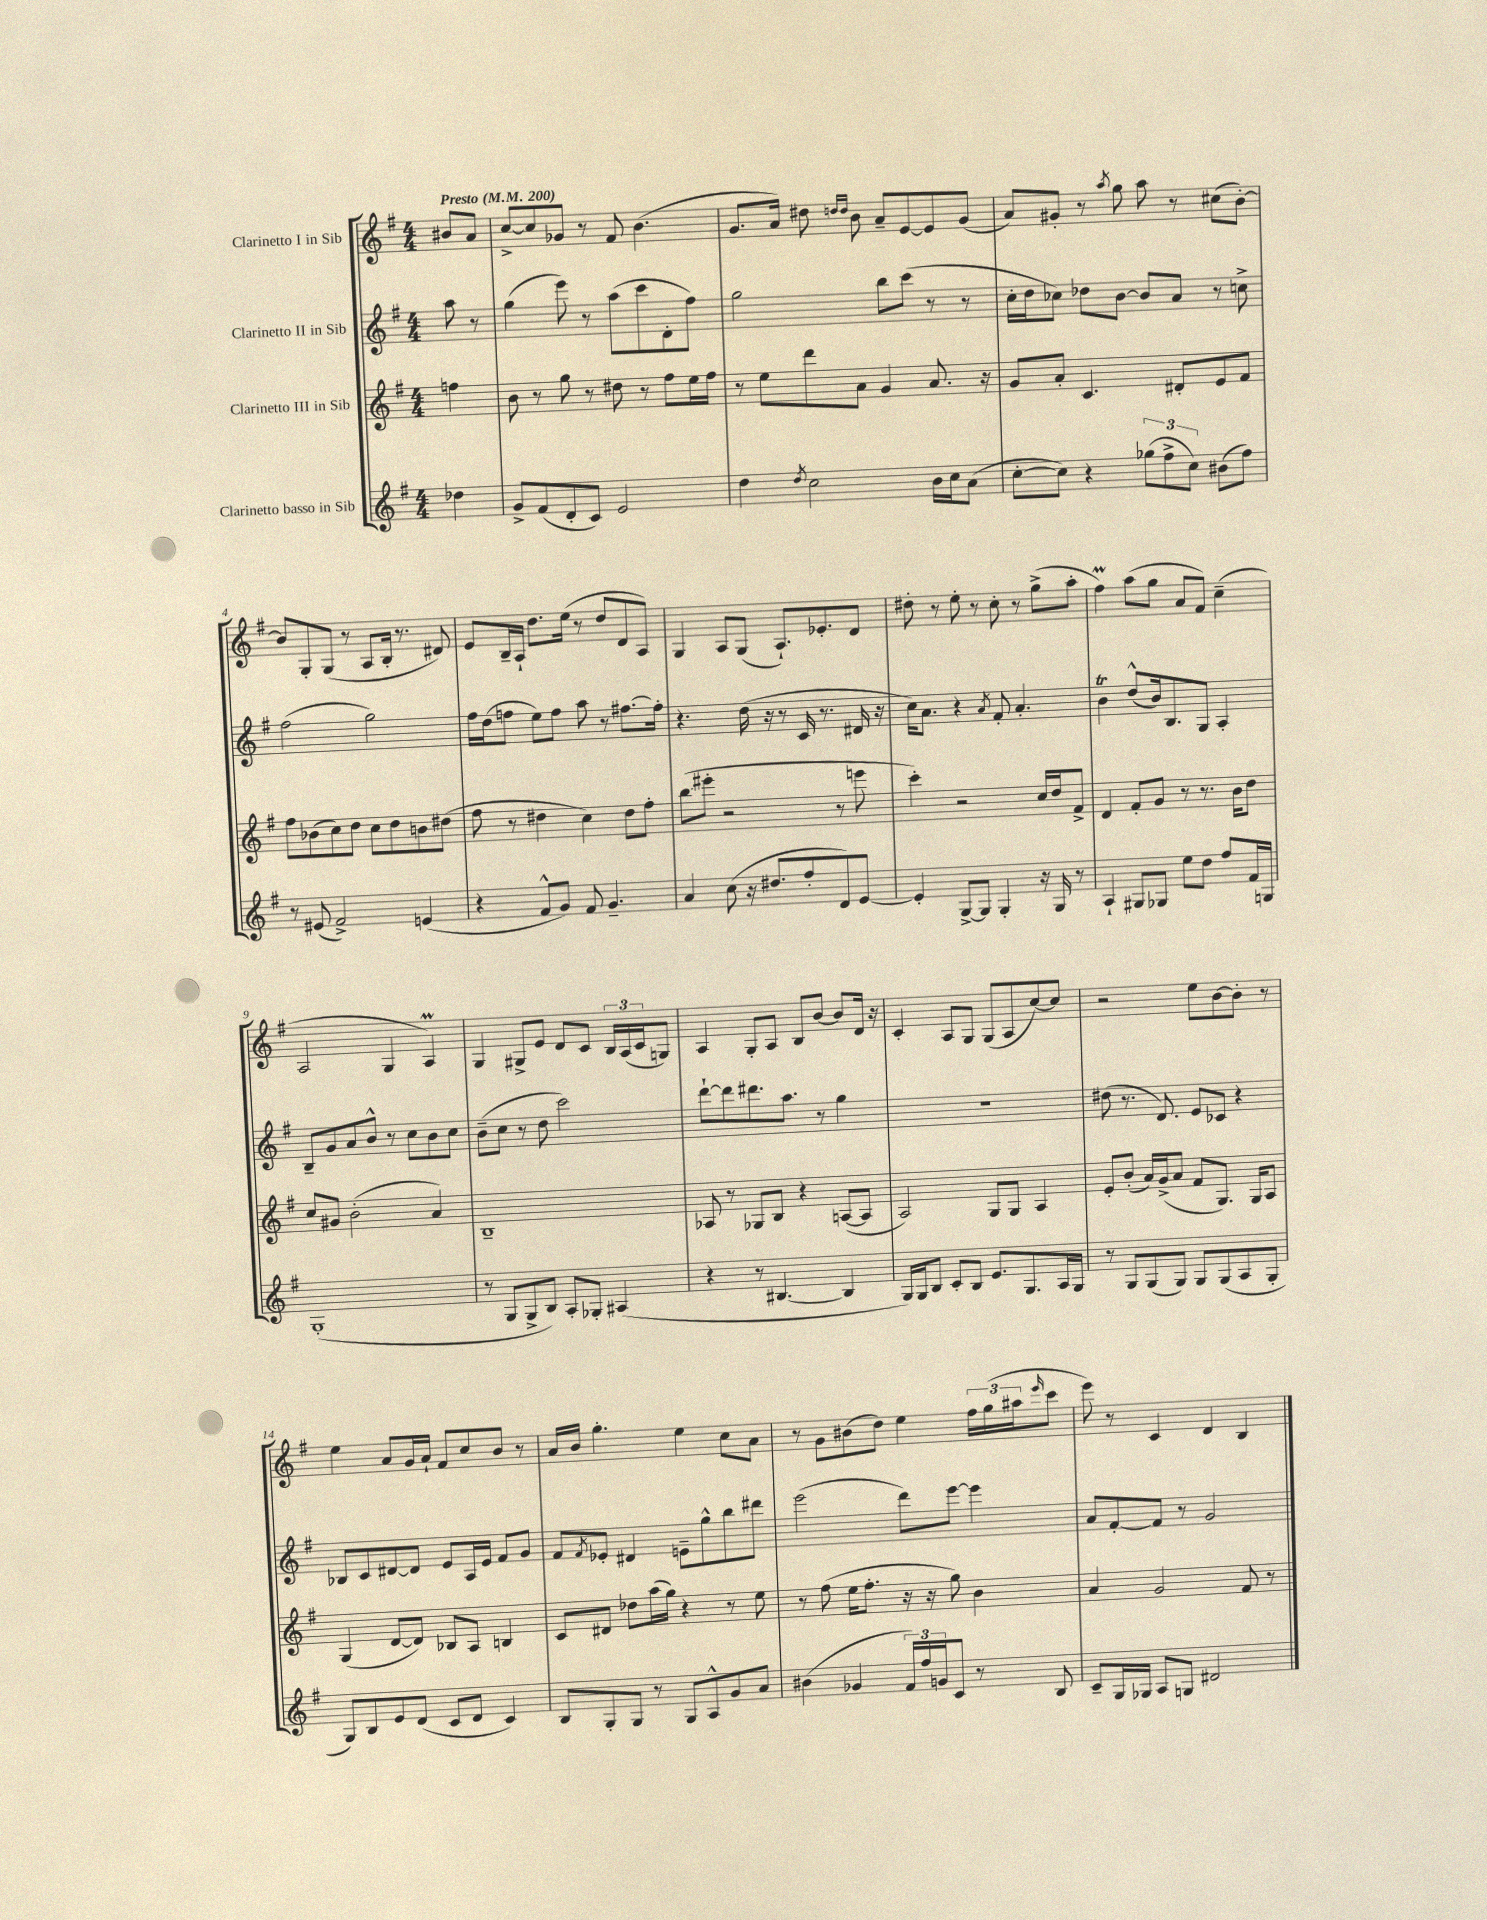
<<
\new StaffGroup <<
\new Staff = "s0" \with { instrumentName = "Clarinetto I in Sib" } {
    \clef treble \key g \major \numericTimeSignature \time 4/4 \partial 4 \tempo "Presto" 4 = 200
    bis'8 a'8 |
    c''8~-> c''8 ges'8 r8 fis'8 b'4.( |
    g'8. a'16) dis''8 \grace { d''16 d''16 } b'8 a'8-- e'8~ e'8 g'8( |
    a'8) gis'8-. r8 \acciaccatura { a''8 } g''8 a''8 r8 cis''8( b'8~-.) |
    b'8 g8-. g8( r8 a8 b16-. r8. dis'8) |
    e'8 b16-- a16-! d''8. e''16( r8 d''8 d'8 a8) |
    g4 a8 g8( a8.-!) ees'8.-. d'8 |
    dis''8-. r8 e''8-. r8 c''8-. r8 g''8->( a''8-. |
    fis''4\prall) a''8( g''8 a'8 fis'8) c''4--( |
    a2 g4 a4\prall) |
    g4 gis8-> e'8 d'8 c'8 \tuplet 3/2 { b16 a16( c'16 } g8) |
    a4 g8-. a8 b8 b'8~ b'8 d'16 r16 |
    c'4-. a8 g8 g8( a8 c''8~) c''8 |
    r2 e''8 b'8~ b'8-. r8 |
    e''4 a'8 g'16 a'16-! fis'8 c''8 b'8 r8 |
    a'16 b'16 g''4.-. e''4 c''8 a'8 |
    r8 g'8 bis'8( d''8) e''4 \tuplet 3/2 { fis''16 g''16( ais''16 } \grace { e'''16 } c'''8 |
    e'''8) r8 c'4 d'4 b4 \bar "|." |
}
\new Staff = "s1" \with { instrumentName = "Clarinetto II in Sib" } {
    \clef treble \key g \major \numericTimeSignature \time 4/4 \partial 4
    a''8 r8 |
    g''4( e'''8) r8 a''8( c'''8 d'8-. fis''8) |
    g''2 b''8 c'''8( r8 r8 |
    c''16-. d''16 ces''8) des''8 b'8~ b'8 a'8 r8 c''8-> |
    fis''2( g''2) |
    fis''16 d''16( f''8 e''8) f''8 a''8 r8 fis''8.~ fis''16-. |
    r4. d''16( r16 r8 c'16 r8. dis'16 r16 |
    c''16) a'8. r4 \acciaccatura { a'8 } fis'8-. a'4.-. |
    b'4\trill d''8-^( b'16) b8. g8 a4-. |
    b8-- g'8 a'8 b'8-^ r8 c''8 b'8 c''8 |
    b'8--( c''8 r8 d''8 c'''2) |
    d'''8~-! d'''8 dis'''8. a''8. r8 g''4 |
    R1 |
    dis''8( r8. d'8.) e'8 ces'8 r4 |
    bes8 c'8 dis'8~ dis'8 e'8 a16 e'16 fis'8 g'8 |
    fis'8 \acciaccatura { fis'8 } ees'8-. dis'4 e'8-- g''8-^ b''8 dis'''8 |
    e'''2( d'''8) e'''8~ e'''4 |
    a'8 fis'8~-. fis'8 r8 g'2 \bar "|." |
}
\new Staff = "s2" \with { instrumentName = "Clarinetto III in Sib" } {
    \clef treble \key g \major \numericTimeSignature \time 4/4 \partial 4
    f''4 |
    b'8 r8 g''8 r8 dis''8 r8 fis''8 e''16 fis''16 |
    r8 e''8 d'''8 a'8 g'4 a'8. r16 |
    g'8 a'8-. c'4. dis'8-. e'8 fis'8 |
    fis''8 bes'8( c''8) d''8 c''8 d''8 b'8 dis''8( |
    fis''8 r8 dis''4 c''4) dis''8 fis''8-. |
    b''8\glissando( eis'''8-. r2 r8 e'''8 |
    c'''4-.) r2 c''16 d''16 fis'8-> |
    d'4 fis'8-. g'8 r8 r8. b'16 d''8 |
    c''8 gis'8 b'2-.( a'4) |
    b1-- |
    aes8 r8 ges8 b8 r4 a8~( a8 |
    a2) g8 g8 a4 |
    e'8-. b'8-.( a'16) g'16->( a'8 fis'8 g8.) g16 a8 |
    g4( d'8~ d'8) bes8 a8 b4 |
    c'8 dis'8 des''8 a''16( g''16) r4 r8 e''8 |
    r8 fis''8( e''16 fis''8.-. r16 r16 g''8) b'4 |
    a'4 g'2 fis'8 r8 \bar "|." |
}
\new Staff = "s3" \with { instrumentName = "Clarinetto basso in Sib" } {
    \clef treble \key g \major \numericTimeSignature \time 4/4 \partial 4
    des''4 |
    g'8-> fis'8( d'8-. c'8) e'2 |
    d''4 \acciaccatura { d''8 } c''2 b'16 c''16 a'8( |
    c''8~-. c''8) r4 \tuplet 3/2 { ges''8( fis''8-> c''8) } bis'8( fis''8) |
    r8 eis'8( fis'2->) e'4( |
    r4 fis'8-^ g'8) fis'8 g'4.-- |
    a'4 c''8( r16 dis''8. fis''8-. d'8) e'8~ |
    e'4-. g8~-> g8 g4-. r16 g16 r8 |
    a4-! gis8 ges8 e''8 d''8 fis''8 fis'16 g16 |
    g1-.( |
    r8 g8 g8-> b8) a8-. ges8-. ais4( |
    r4 r8 bis4.~ bis4 |
    g16) g16 b8 c'8-. b8 e'8. g8. a16 g16 |
    r8 g8 g8( g8) g8 g8( a8 g8-. |
    g8) b8 e'8 d'8( c'8 d'8 c'4) |
    b8 g8-. g8 r8 g8 a8-^ g'8 a'8 |
    bis'4( ges'4 \tuplet 3/2 { fis'16) fis''16 g'16 } c'8 r8 b8 |
    c'8-- g16 ges16 a8 g8 dis'2 \bar "|." |
}
>>
>>
